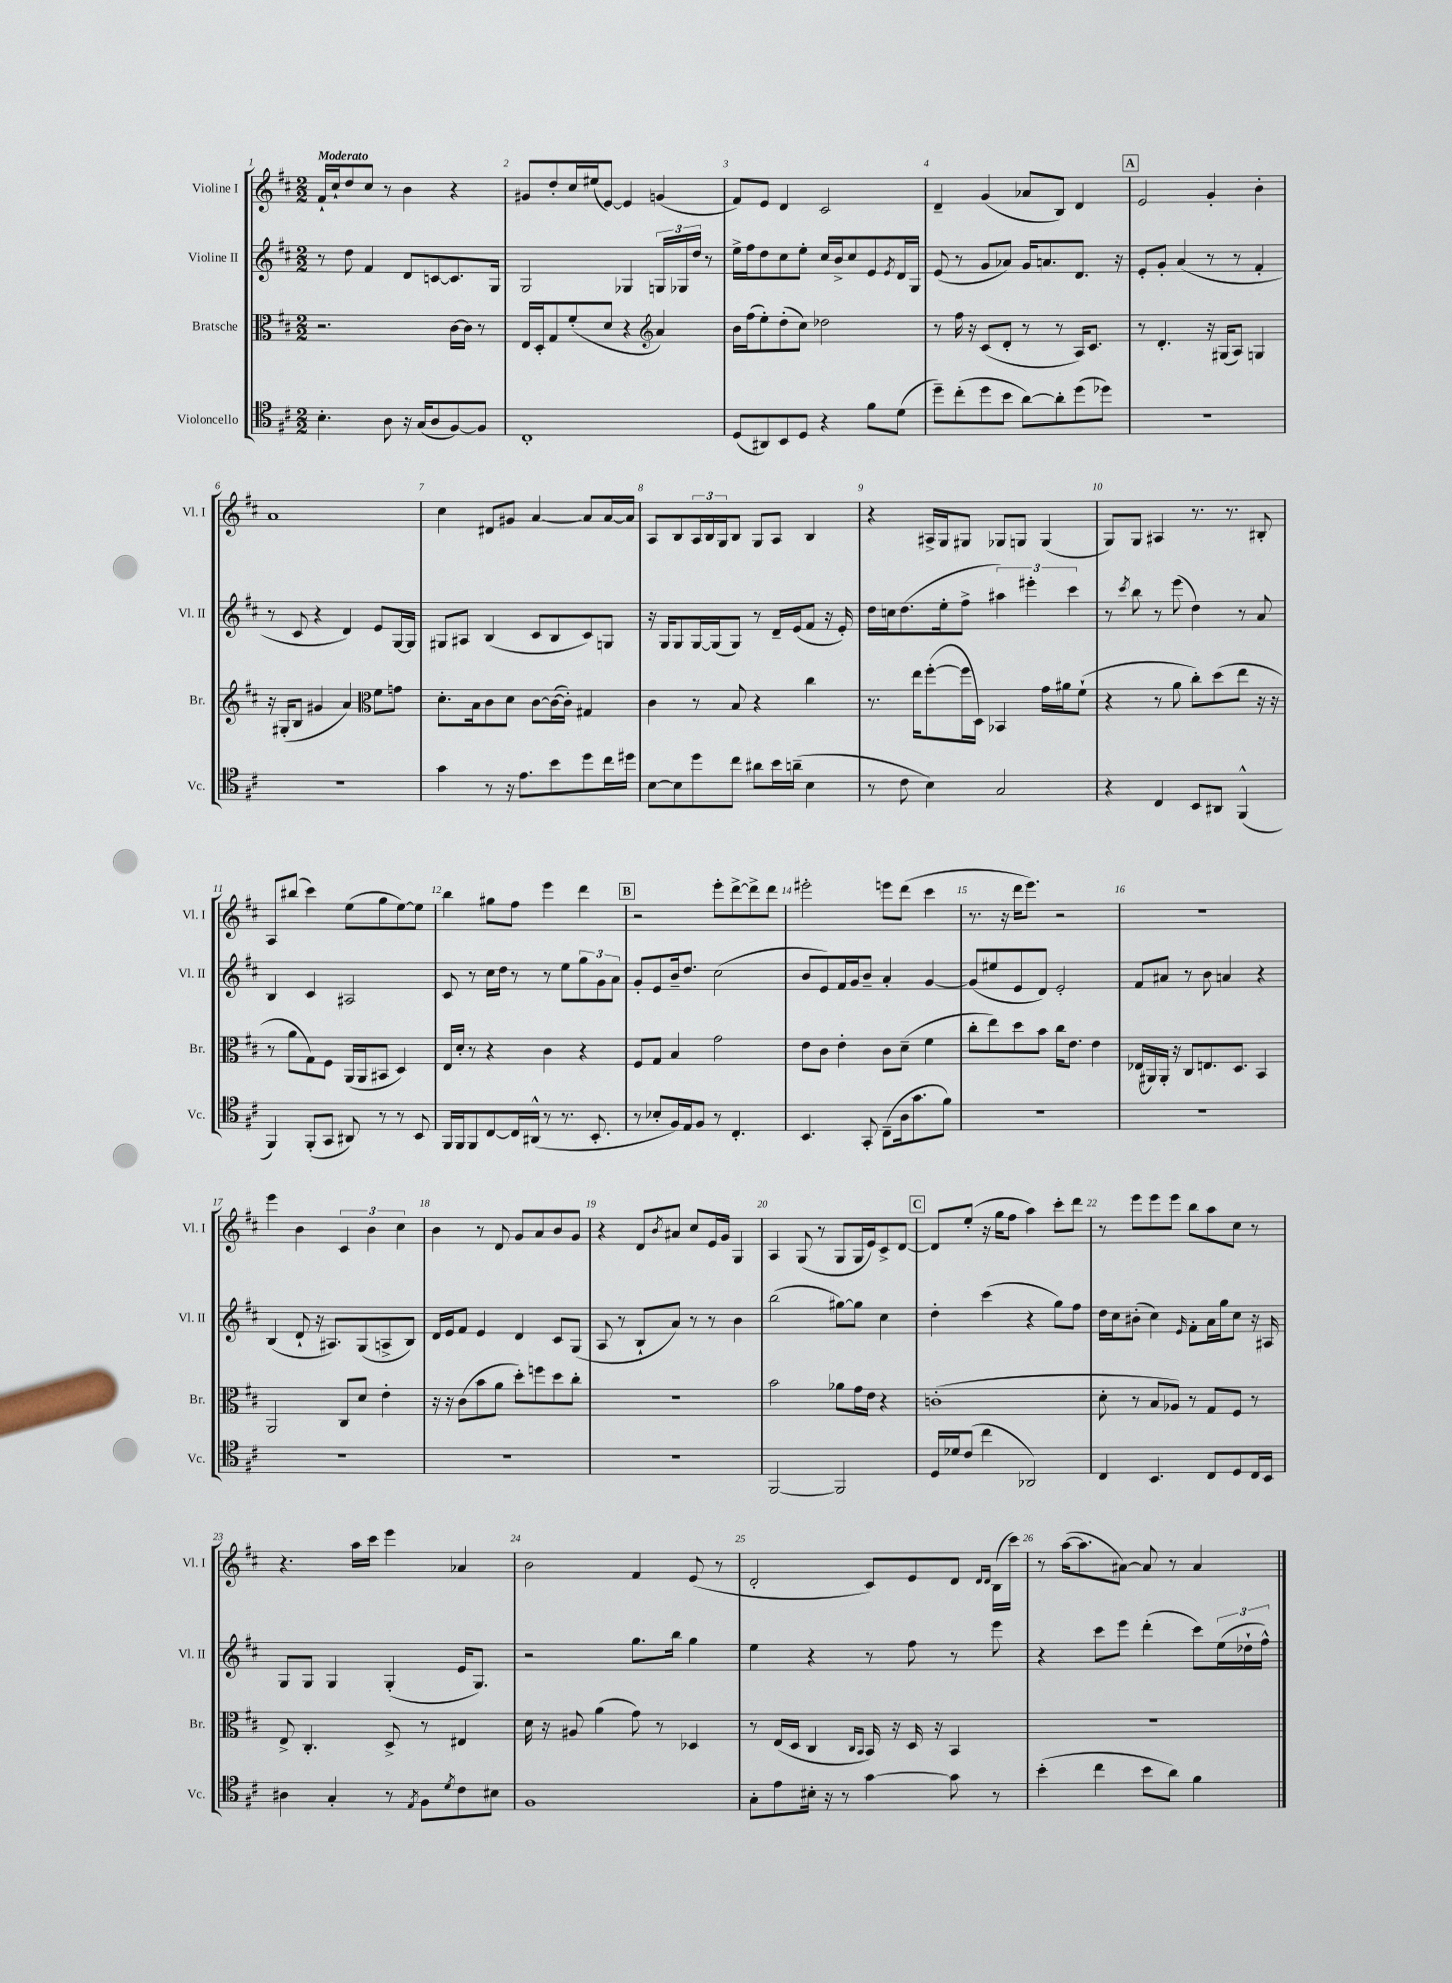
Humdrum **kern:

**kern	**kern	**kern	**kern
*part4	*part3	*part2	*part1
*staff4	*staff3	*staff2	*staff1
*I"Violoncello	*I"Bratsche	*I"Violine II	*I"Violine I
*I'Vc.	*I'Br.	*I'Vl. II	*I'Vl. I
*clefC4	*clefC3	*clefG2	*clefG2
*k[f#c#]	*k[f#c#]	*k[f#c#]	*k[f#c#]
*M2/2	*M2/2	*M2/2	*M2/2
=1	=1	=1	=1
!	!	!	!LO:TX:a:B:t=Moderato
4.B'\	2.r	8r	16f#`/LL
.	.	.	16cc#`/J
.	.	8dd\	8dd/
.	.	4f#/	8cc#/J
8A\	.	.	8r
16r	.	8d/L	4b\
(16G/KL	.	.	.
8A/	.	[8cn/	.
[8F#/)	[16c#\LL	8.c/]	4r
.	16c#\JJ]	.	.
8F#/J]	8r	.	.
.	.	16G/Jk	.
=2	=2	=2	=2
1C#'	16E/LL	2G/	8g#X/L
.	16D'/J	.	.
.	8G/	.	8dd'/
.	(8f#'/	.	16cc#/L
.	.	.	(16ee#X/J
.	8d/J	.	[8e/J)
.	4r	4G-X/	4e/]
*	*clefG2	*	*
.	4a/)	24Gn/LL	(4gn/
.	.	24G-X/	.
.	.	24dd/JJ	.
.	.	8r	.
=3	=3	=3	=3
(8D/L	16b\LL	16ee^\LL	8f#/L)
.	(16ff#\J	16ff#\J	.
8AA#X/)	8ee'\)	8dd\	8e/J
8BB/	(8dd'\	8cc#\	4d/
8D/J	8cc#\J)	8ee'\J	.
4r	2dd-X\	16cc#/LL	2c#/
.	.	16b^/J	.
.	.	8cc#/	.
8f#\L	.	8e/	.
.	.	8qe/	.
(8d\J	.	16d/L	.
.	.	16G/JJ	.
=4	=4	=4	=4
8dd~\L)	8r	(8e/	4d~/
(8cc#'\	16ff#\	8r	.
.	16r	.	.
8dd\	(8c#/L	8g/L	(4g/
8b\J	8d'/J	8a-X/J)	.
[8a\L)	8r	16g/KL	8a-X/L
.	.	8.an/	.
8a'\]	8r	.	8B/J)
(8dd\	16A/KL)	8.d/J	4d/
.	8.c#/J	.	.
8dd-X\J)	.	.	.
.	.	16r	.
!!LO:REH:place=s1:t=A
=5	=5	=5	=5
1r	8r	8e'/L	2e/
.	4.d'/	8g'/J	.
.	.	(4a/	.
.	16r	8r	4g'/
.	(16G#X/KL	.	.
.	8A/J)	8r	.
.	4Gn/	4f#'/	4b'\
!!LO:LB:g=z
=6	=6	=6	=6
1r	16r	8r	1a
.	(16G#X'/KL	.	.
.	8B/J	8c#/	.
.	4g#X/	4r	.
.	4a/)	4d/)	.
*	*clefC3	*	*
.	8f#\L	8e/L	.
.	8gn\J	[16G/L	.
.	.	16G/JJ]	.
=7	=7	=7	=7
4g\	8.d'\L	8G#X/L	4cc#\
.	.	8A#X/J	.
.	16B\k	.	.
8r	8c#\	(4B/	8d#X/L
16r	8d\J	.	8g#X/J
8.e\L	.	.	.
.	[8c#\L	8c#/L	[4a/
8b\	(16c#\L_	8B/	.
.	16c#'\JJ])	.	.
8dd\	4G#X/	8c#/)	8a/L]
16cc#\L	.	8Gn/J	[16a/L
16dd#X\JJ	.	.	16a/JJ]
=8	=8	=8	=8
[8B\L	4c#\	16r	8A/L
.	.	16G/KL	.
8B\]	.	8G/	8B/
8dd\	8r	[16G/L	24A/L
.	.	.	24B/
.	.	(16G/J]	.
.	.	.	24G/J
8cc#\J	8B/	8G/J)	8B/J
8a#X\L	4r	8r	8G/L
16b\L	.	16d~/LL	8A/J
(16an~\JJ	.	(16e/J	.
4B\	4cc#\	8f#/J	4B/
.	.	16r	.
.	.	16e'/)	.
=9	=9	=9	=9
8r	8.r	16dd\LL	4r
.	.	16ccn\J	.
8c#\	.	(8.dd\	.
.	16ee\KL	.	.
4B\)	([8ff#'\	.	16A#X^/LL
.	.	16ee'\k	16G/J
.	16ff#\L]	8ff#^\J	8G#X/J
.	16D\JJ)	.	.
2G/	4BB-X/	6aa#X\)	8G-X/L
.	.	.	8Gn/J
.	.	6eee#X'\	.
.	16g\LL	.	(4G/
.	16a#X\J	.	.
.	.	6ccc#\	.
.	(8f#`\J	.	.
=10	=10	=10	=10
4r	4r	8r	8G/L)
.	.	8qccc#/	.
.	.	8bb\	8G/J
4C#/	8r	8r	4A#X/
.	8a\	(8eee\	.
8BB/L	8cc#'\L)	4dd\)	8.r
8AA#X/J	(8dd\	.	.
.	.	.	8.r
(4FF#^^/	8ee\J	8r	.
.	16r	8a/	8B#X'/
.	16r	.	.
!!LO:LB:g=z
=11	=11	=11	=11
4FF#/)	8r	4B/	8A/L
.	8a\L	.	(8bb#X/J
(8FF#'/L	8G\)	4c#/	4ccc#\)
8GG/J	8F#\J	.	.
8AA#X/)	(16AA/LL	2A#X/	(8ee\L
.	16AA/J	.	.
8r	8BB#X/J	.	8gg\
8r	4D/)	.	[8ee\)
8BB/	.	.	8ee\J]
=12	=12	=12	=12
16FF#/LL	16E/LL	8c#/	4bb\
16FF#/J	16d'/JJ	.	.
8FF#/	8r	8r	.
[8C#/	4r	16cc#\LL	8gg#X\L
.	.	16dd\JJ	.
16C#/L]	.	8r	8ff#\J
(16AA#X^^/JJ	.	.	.
8r	4c#\	8r	4eee\
8.r	.	8ee\L	.
.	4r	12gg\	4ddd\
8.BB'/	.	.	.
.	.	12g\	.
.	.	12a\J	.
!!LO:REH:place=s1:t=B
=13	=13	=13	=13
8r	8F#/L	8g'/L	2r
8B-X'/L	8G/J	8e/	.
16F#/L)	4B/	16b~/k	.
16E/J	.	8.dd/J	.
8F#/J	.	.	.
8r	2g\	(2cc#\	8eee'\L
4.C#'/	.	.	[8ddd^\
.	.	.	8ddd^\]
.	.	.	8ddd\J
=14	=14	=14	=14
4.BB/	8e\L	8b/L	2eee#X'\
.	8c#\J	8e/)	.
.	4e'\	16f#/L	.
.	.	16g/J	.
8GG'/	.	8b~/J	.
(8C#~\L	8c#\L	4a'/	8eeen\L
16A\k	(8d~\J	.	(8ddd\J
8.g\	.	.	.
.	4f#\	[4g/	4ccc#\
8f#\J)	.	.	.
=15	=15	=15	=15
1r	8cc#'\L	(8g/L]	8.r
.	8ee\)	8ee#X/	.
.	.	.	16r
.	8dd\	8e/	16ddd\KL
.	.	.	8.eee\J)
.	8b\J	8d/J)	.
.	16cc#\KL	2e'/	2r
.	8.e\J	.	.
.	4e\	.	.
=16	=16	=16	=16
1r	(16E-X/LL	8f#/L	1r
.	16AA#X/)	.	.
.	16AA#'/JJ	8a#X/J	.
.	16r	.	.
.	8C#/L	8r	.
.	8.En/	8b\	.
.	.	4an/	.
.	8.D/J	.	.
.	4BB/	4r	.
!!LO:LB:g=z
=17	=17	=17	=17
1r	2AA/	(4B/	4eee\
.	.	8d`/	4b\
.	.	16r	.
.	.	8.A#X/L)	.
.	8C#/L	.	6c#/
.	8d/J	(8G/	.
.	.	.	6b\
.	4e'\	8An^/	.
.	.	.	6cc#\
.	.	8B/J)	.
=18	=18	=18	=18
1r	16r	16d/LL	4b\
.	16r	16e/J	.
.	(8c#\L	8f#/J	.
.	8b\	4e/	8r
.	8a\J	.	8d/
.	8dd'\L)	4d/	8g/L
.	8ffn\	.	8a/
.	8dd\	8c#/L	8b/
.	8cc#'\J	(8G/J	8g/J
=19	=19	=19	=19
1r	1r	8A/	4r
.	.	8r	.
.	.	8B`/L	8d/L
.	.	.	8qb/
.	.	8a/J)	8a#X/J
.	.	8r	8cc#/L
.	.	8r	16e/L
.	.	.	16g/JJ
.	.	4b\	4G/
=20	=20	=20	=20
[2FF#/	2b\	(2bb\	4A/
.	.	.	(8G/
.	.	.	8r
2FF#/]	8a-X\L	[8gg#X\L)	8G/L
.	16g\L	8gg#\J]	16G/L
.	16e\JJ	.	16e/J)
.	4r	4cc#\	8c#^/
.	.	.	[8d/J
!!LO:REH:place=s1:t=C
=21	=21	=21	=21
16D/LL	(1cn'	4dd'\	8d/L]
16d-X/J	.	.	.
(8c#/J	.	.	(8ee'/J
4cc#\	.	(4ccc#\	16r
.	.	.	16gg\KL
.	.	.	8ff#\J
2AA-X/)	.	4r	4aa\)
.	.	8gg\L)	8ccc#'\L
.	.	8ff#\J	8ddd\J
=22	=22	=22	=22
4C#/	8d'\	16dd\LL	8r
.	.	16cc#\J	.
.	8r	(8b#X'\J	8eee\L
4.BB/	8B/L	4cc#\)	8eee\
.	8A-X/J)	.	8eee\J
.	.	16qqe/	.
.	8r	8f#'\L	8bb\L
8C#/L	8G/L	16a\L	8aa\
.	.	16gg\J	.
8D/	8F#/J	8cc#\J	8cc#\J
16C#/L	8r	16r	8r
16BB/JJ	.	16A#X/	.
!!LO:LB:g=z
=23	=23	=23	=23
4A#X\	8E^/	8G/L	4.r
.	4.C#'/	8G/J	.
4G'/	.	4G/	.
.	.	.	16aa\LL
.	.	.	16ccc#\JJ
8r	8D^/	(4G'/	4eee\
8qE/	.	.	.
8F#\L	8r	.	.
8qd/	.	.	.
8c#\	4E#X/	16e/KL	4a-X/
.	.	8.G/J)	.
8B#X\J	.	.	.
=24	=24	=24	=24
1F#	16d\	2r	2b\
.	16r	.	.
.	8A#X/	.	.
.	(4a\	.	.
.	8g\)	8.gg\L	4f#/
.	8r	.	.
.	.	16bb\Jk	.
.	4D-X/	4gg\	(8e/
.	.	.	8r
=25	=25	=25	=25
8G'\L	8r	4ee\	2d'/
8e\	(16E/LL	.	.
.	16D/JJ	.	.
16B#X'\Jk	4C#/	4r	.
16r	.	.	.
8r	.	.	.
.	16qqC#/LL	.	.
.	16qqBB/JJ	.	.
[4g\	16BB/)	8r	8c#/L)
.	16r	.	.
.	16D/	8ff#\	8e/
.	16r	.	.
8g\]	4BB/	8r	8d/J
.	.	.	16qqd/LL
.	.	.	16qqd/JJ
8r	.	8eee\	(16B\LL
.	.	.	16ccc#\JJ)
=26	=26	=26	=26
(4b'\	1r	4r	8r
.	.	.	([16aa\KL
.	.	.	8.aa\]
4cc#\	.	8ccc#\L	.
.	.	8eee\J	[8a#X\J)
8b\L	.	(4ddd'\	8a#/]
8a\J)	.	.	8r
4f#\	.	8ccc#\L)	4a#/
.	.	(24ee\L	.
.	.	24dd-X`\	.
.	.	24ff#^^\JJ)	.
==	==	==	==
*-	*-	*-	*-
